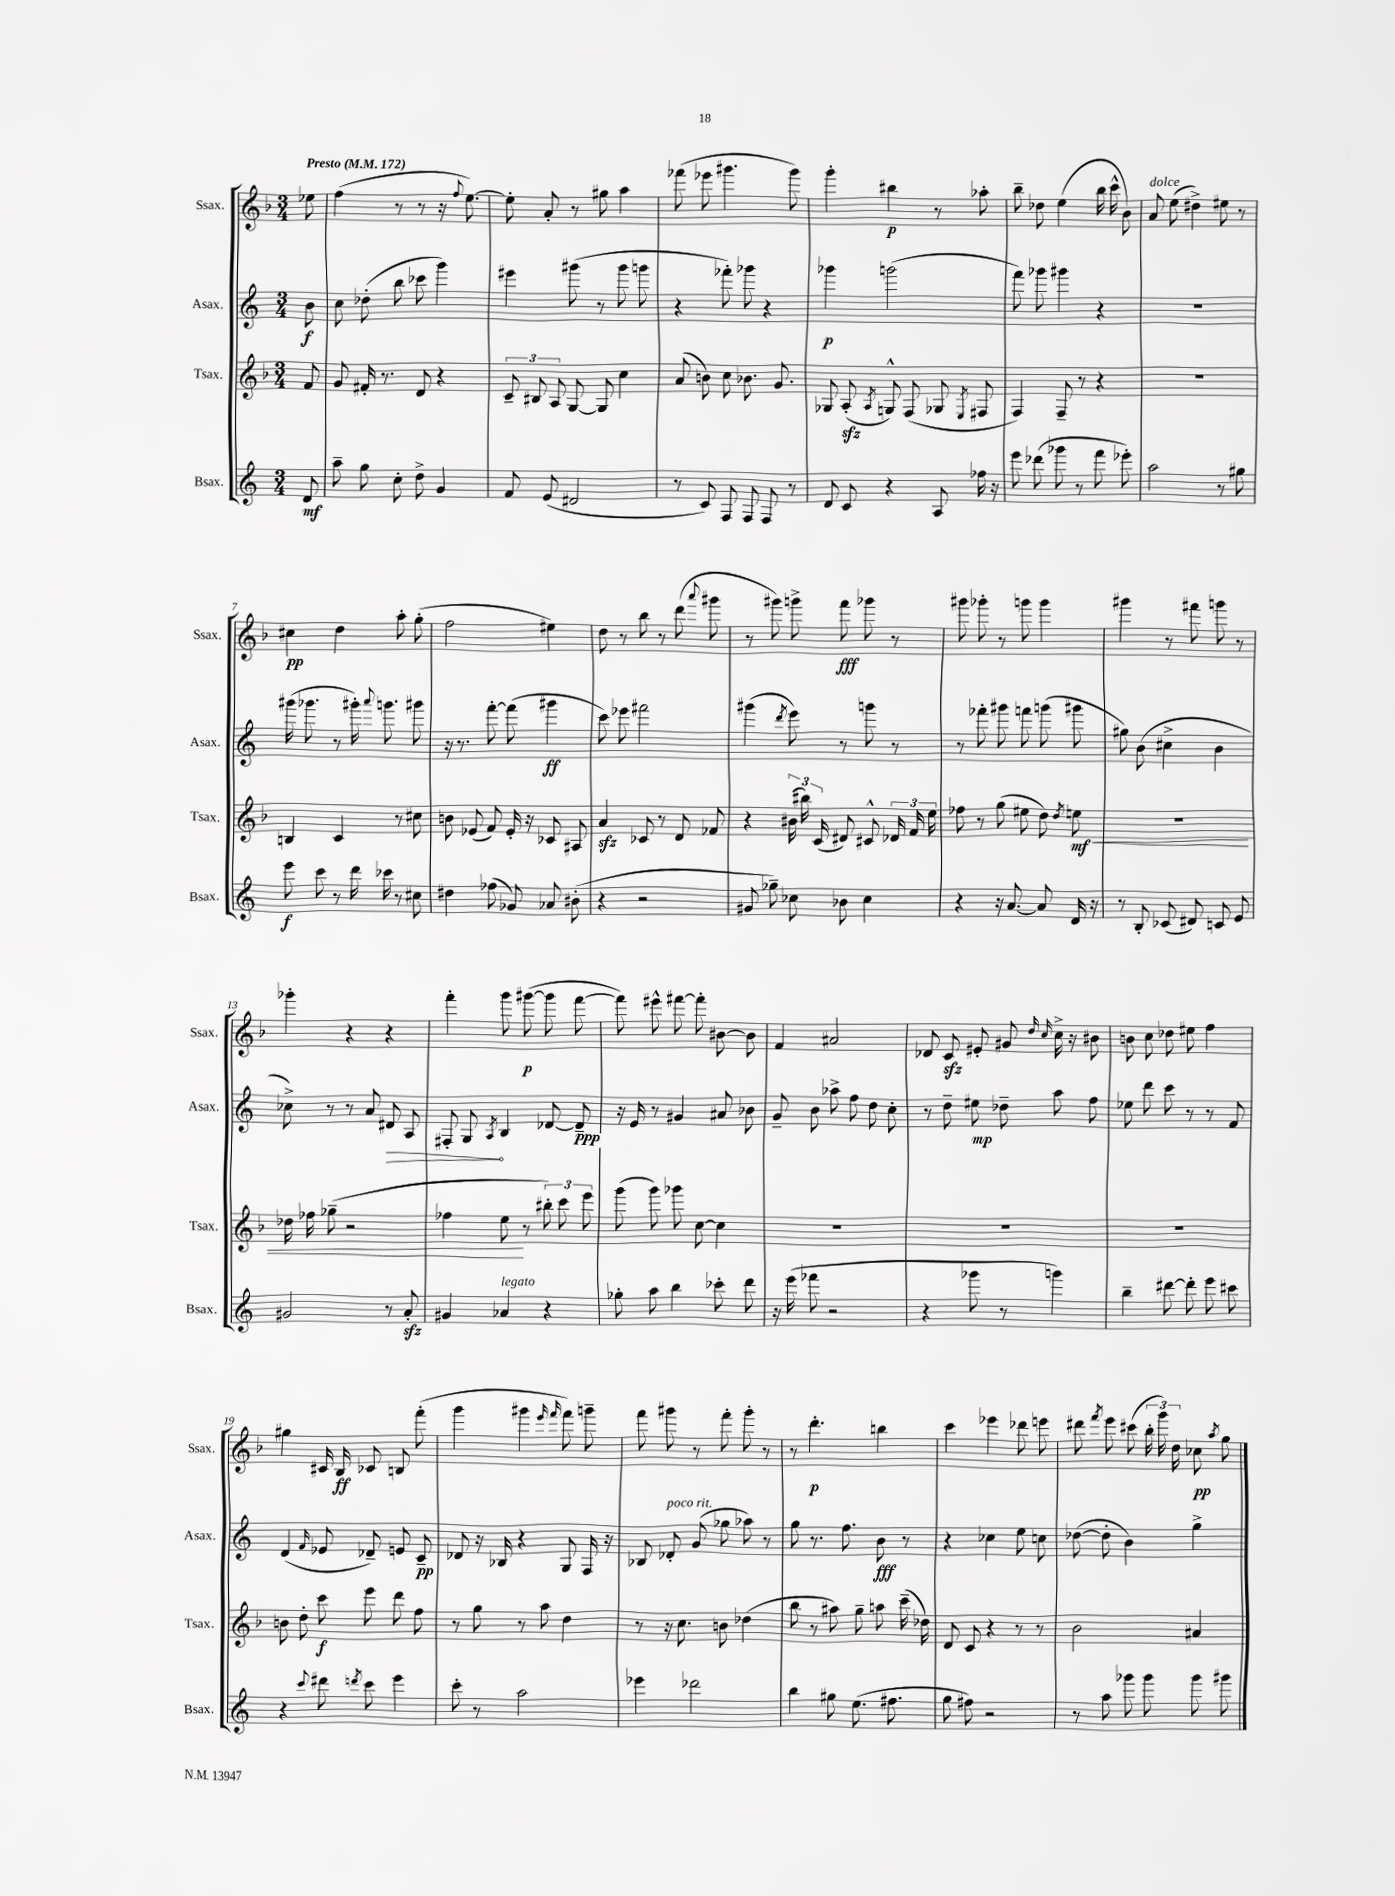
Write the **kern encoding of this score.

**kern	**dynam	**kern	**dynam	**kern	**dynam	**kern	**dynam
*part4	*part4	*part3	*part3	*part2	*part2	*part1	*part1
*staff4	*staff4	*staff3	*staff3	*staff2	*staff2	*staff1	*staff1
*I"Bsax.	*	*I"Tsax.	*	*I"Asax.	*	*I"Ssax.	*
*I'Bsax.	*	*I'Tsax.	*	*I'Asax.	*	*I'Ssax.	*
*clefG2	*	*clefG2	*	*clefG2	*	*clefG2	*
*k[]	*	*k[b-]	*	*k[]	*	*k[b-]	*
*M3/4	*	*M3/4	*	*M3/4	*	*M3/4	*
*MM172	*	*MM172	*	*MM172	*	*MM172	*
=	=	=	=	=	=	=	=
!	!	!	!	!	!	!LO:TX:a:B:t=Presto	!
8d/	mf	8f/	.	8b\	f	8ee-X\	.
=1	=1	=1	=1	=1	=1	=1	=1
8aa~\	.	8g/	.	8cc\	.	(4ff\	.
8gg\	.	16f#X'/	.	(8dd-X'\	.	.	.
.	.	8.r	.	.	.	.	.
8cc'\	.	.	.	8bb\	.	8r	.
8dd^\	.	8d/	.	8ccc-X\	.	8r	.
4g/	.	4r	.	4ggg\)	.	16r	.
.	.	.	.	.	.	8qqff/	.
.	.	.	.	.	.	[8.ee\)	.
=2	=2	=2	=2	=2	=2	=2	=2
8f/	.	12c~/	.	4eee#X\	.	8ee'\]	.
.	.	12B#X/	.	.	.	.	.
(8e/	.	.	.	.	.	8a'/	.
.	.	12A/	.	.	.	.	.
2d#X/	.	[8G/	.	(8ggg#X\	.	8r	.
.	.	8G/]	.	8r	.	8gg#X\	.
.	.	4cc\	.	8ggg#\	.	4aa\	.
.	.	.	.	8gggn\	.	.	.
=3	=3	=3	=3	=3	=3	=3	=3
8r	.	(8a/	.	4r	.	(8fff-X\	.
8c/)	.	8bn\)	.	.	.	8eee-X\	.
8F/	.	8cc\	.	8fff-X'\)	.	4.ggg#X\	.
8F/	.	8.b-X\	.	8ggg-X\	.	.	.
8F/	.	.	.	4r	.	.	.
.	.	8.g/	.	.	.	.	.
8r	.	.	.	.	.	8ggg#\)	.
=4	=4	=4	=4	=4	=4	=4	=4
8d/	.	8G-X/	.	4ggg-X\	p	4ggg'\	.
8c/	.	(8Azz'/	.	.	.	.	.
.	.	8qA/	.	.	.	.	.
4r	.	8Gn^^/)	.	(2gggn\	.	4bb#X\	p
.	.	(8F/	.	.	.	.	.
8A/	.	8G-X/	.	.	.	8r	.
.	.	8qE/	.	.	.	.	.
16ff-X\	.	8F#X/	.	.	.	8aa-X'\	.
16r	.	.	.	.	.	.	.
=5	=5	=5	=5	=5	=5	=5	=5
8eee\	.	4F/)	.	8fff\)	.	8bb-~\	.
(8ddd-X\	.	.	.	8ggg-X\	.	8dd-X\	.
8ggg-X\	.	8F~/	.	4ggg#X\	.	(4ee\	.
8r	.	8r	.	.	.	.	.
8fff\	.	4r	.	4r	.	16bb-\	.
.	.	.	.	.	.	16ccc^^\	.
8eee-X'\)	.	.	.	.	.	8b-\)	.
=6	=6	=6	=6	=6	=6	=6	=6
!	!	!	!	!	!	!LO:TX:a:i:t=dolce	!
2aa\	.	2.r	.	2.r	.	8a/	.
.	.	.	.	.	.	(8ee\	.
.	.	.	.	.	.	4dd#X^\)	.
8r	.	.	.	.	.	8ee#X\	.
8gg#X\	.	.	.	.	.	8r	.
!!LO:LB:g=z
=7	=7	=7	=7	=7	=7	=7	=7
8eee\	f	4Bn/	.	(16ggg#X\	.	4cc#X\	pp
.	.	.	.	8.ggg-X\	.	.	.
8ccc\	.	.	.	.	.	.	.
8r	.	4c/	.	8r	.	4dd\	.
16ddd\	.	.	.	16ggg#X'\)	.	.	.
.	.	.	.	8qqaaa/	.	.	.
16ccc-X\	.	.	.	8.gggn\	.	.	.
8r	.	8r	.	.	.	8aa'\	.
8cc#X\	.	8cc#X\	.	8ggg#X\	.	(8gg'\	.
=8	=8	=8	=8	=8	=8	=8	=8
4dd#X\	.	8bn\	.	16r	.	2ff\	.
.	.	.	.	8.r	.	.	.
.	.	(8e-X/	.	.	.	.	.
(8ff-X\	.	8f/)	.	[8fff'\	.	.	.
8g-X/)	.	16e-'/	.	(8fff\]	.	.	.
.	.	16r	.	.	.	.	.
8a-X/	.	8c-X/	.	4ggg#X\	ff	4ee#X\)	.
(8b#X'\	.	8A#X/	.	.	.	.	.
=9	=9	=9	=9	=9	=9	=9	=9
4r	.	4azz/	.	8ccc\)	.	8dd\	.
.	.	.	.	8eee-X\	.	8r	.
2r	.	8c-X/	.	2fff#X\	.	8bb-\	.
.	.	8r	.	.	.	8r	.
.	.	8d/	.	.	.	(8ddd\	.
.	.	.	.	.	.	8qqaaa/	.
.	.	8f-X/	.	.	.	8ggg#X\	.
=10	=10	=10	=10	=10	=10	=10	=10
8g#X/	.	4r	.	(4ggg#X\	.	8r	.
8gg-X~\)	.	.	.	.	.	8ggg#X\)	.
.	.	.	.	8qddd/	.	.	.
8cc-X\	.	(24b#X\	.	8eee\)	.	8gggn^\	.
.	.	24bb#X\)	.	.	.	.	.
.	.	(24c/	.	.	.	.	.
8b-X\	.	8d#X/)	.	8r	.	8fff\	fff
4cc-\	.	8c#X^^/	.	8gggn\	.	8ggg-X\	.
.	.	24d-X/	.	8r	.	8r	.
.	.	24f/	.	.	.	.	.
.	.	24ee\	.	.	.	.	.
=11	=11	=11	=11	=11	=11	=11	=11
4r	.	8ff-X\	.	8r	.	8ggg#X\	.
.	.	8r	.	8fff-X'\	.	8ggg-X'\	.
16r	.	(8gg\	.	8ggg#X\	.	8r	.
[8.a/	.	.	.	.	.	.	.
.	.	8ee#X\	.	8fffn\	.	8gggn\	.
8a/]	.	8dd\)	.	(8gggn\	.	4ggg\	.
.	.	8qdd/	.	.	.	.	.
!	!	!	!LO:HP:b	!	!	!	!
16d/	.	8een\	< mf	8ggg#X\	.	.	.
16r	.	.	.	.	.	.	.
=12	=12	=12	=12	=12	=12	=12	=12
8r	.	2.r	.	8gg#X\)	.	4ggg#X\	.
8B'/	.	.	.	(8b\	.	.	.
(8c-X/	.	.	.	4cc#X^\	.	8r	.
8d#X/)	.	.	.	.	.	8fff#X\	.
8cn/	.	.	.	4b\	.	8gggn\	.
8e/	.	.	.	.	.	8r	.
!!LO:LB:g=z
=13	=13	=13	=13	=13	=13	=13	=13
2g#X/	.	16dd-X\	.	8cc-X^\)	.	4ggg-X'\	.
.	.	16ff-X\	.	.	.	.	.
.	.	(8gg-X~\	.	8r	.	.	.
.	.	2r	.	8r	.	4r	.
.	.	.	.	8a/	.	.	.
!	!	!	!	!	!LO:HP:b	!	!
8r	.	.	.	8d#X/	>	4r	.
8azz'/	.	.	.	8A/	.	.	.
=14	=14	=14	=14	=14	=14	=14	=14
4g#X/	.	4ff-X\	.	8F#X'/	.	4fff'\	.
.	.	.	.	8G/	.	.	.
.	.	.	.	8qA/	.	.	.
!LO:TX:a:i:t=legato	!	!	!	!	!	!	!
4a-X/	.	8ee\	.	4B/	]	8ggg\	.
.	.	8r	[	.	.	([8ggg#X\	p
4r	.	12bb#X'\)	.	[8d-X/	.	8ggg#\]	.
.	.	12ccc\	.	.	.	.	.
.	.	.	.	8d-~/]	ppp	[8fff\	.
.	.	12eee\	.	.	.	.	.
=15	=15	=15	=15	=15	=15	=15	=15
8gg-X'\	.	(8ggg\	.	16r	.	8fff\])	.
.	.	.	.	16e/	.	.	.
8aa\	.	8ggg\)	.	8r	.	8eee#X^^\	.
4bb\	.	8ggg-X\	.	4g#X/	.	[8fff#X\	.
.	.	[8cc\	.	.	.	8fff#'\]	.
8ccc-X'\	.	4cc\]	.	8a#X/	.	[8b#X\	.
8ddd\	.	.	.	8b-X\	.	8b#\]	.
=16	=16	=16	=16	=16	=16	=16	=16
16r	.	2.r	.	8g~/	.	4f/	.
(16eee\	.	.	.	.	.	.	.
8fff-X\	.	.	.	8b\	.	.	.
2r	.	.	.	8aa-X^\	.	2a#X/	.
.	.	.	.	8ff\	.	.	.
.	.	.	.	8dd\	.	.	.
.	.	.	.	8cc'\	.	.	.
=17	=17	=17	=17	=17	=17	=17	=17
4r	.	2.r	.	8r	.	8d-X/	.
.	.	.	.	8dd~\	.	8czz/	.
8ggg-X\	.	.	.	8ee#X\	mp	8e#X'/	.
8r	.	.	.	8dd-X~\	.	8g#X/	.
.	.	.	.	.	.	16qqdd/	.
.	.	.	.	.	.	16qqcc/	.
4gggn\)	.	.	.	8aa\	.	16cc^\	.
.	.	.	.	.	.	16r	.
.	.	.	.	8ff\	.	8b#X\	.
=18	=18	=18	=18	=18	=18	=18	=18
4bb~\	.	2.r	.	8ee-X\	.	8bn\	.
.	.	.	.	8ddd\	.	8cc\	.
[8ddd#X\	.	.	.	8ccc\	.	8dd-X\	.
8ddd#'\]	.	.	.	8r	.	8ee#X\	.
8eee\	.	.	.	8r	.	4ff\	.
8ccc#X\	.	.	.	8f/	.	.	.
!!LO:LB:g=z
=19	=19	=19	=19	=19	=19	=19	=19
4r	.	8bn\	.	(4d/	.	4gg#X\	.
.	.	8dd'\	.	.	.	.	.
8qqccc/	.	.	.	16qqf/	.	.	.
8ddd#X\	.	8ccc\	f	8e-X/	.	16c#X/	.
.	.	.	.	.	.	16B-/	ff
8qdddn/	.	.	.	.	.	.	.
8ccc\	.	8eee\	.	8d-X~/)	.	8c-X/	.
4eee\	.	8ddd\	.	8en/	.	8Bn/	.
.	.	8ff\	.	8c~/	pp	(8fff'\	.
=20	=20	=20	=20	=20	=20	=20	=20
8ccc'\	.	8r	.	8d-X/	.	4ggg\	.
8r	.	8gg\	.	16r	.	.	.
.	.	.	.	16B-X/	.	.	.
2aa\	.	8r	.	4r	.	4ggg#X\	.
.	.	8aa\	.	.	.	.	.
.	.	.	.	.	.	16qqeee/	.
.	.	.	.	.	.	16qqfff/	.
.	.	4dd\	.	8G/	.	8fff\)	.
.	.	.	.	16F/	.	8gggn~\	.
.	.	.	.	16r	.	.	.
=21	=21	=21	=21	=21	=21	=21	=21
4eee-X\	.	8r	.	8B-X/	.	8fff\	.
!	!	!	!	!LO:TX:a:i:t=poco rit.	!	!	!
.	.	16r	.	8d-X'/	.	8ggg#X\	.
.	.	8.cc\	.	.	.	.	.
2ddd-X\	.	.	.	(8g/	.	8r	.
.	.	8bn\	.	8gg-X\	.	8fff'\	.
.	.	(4dd-X\	.	8aa-X\)	.	8ggg#'\	.
.	.	.	.	8r	.	8r	.
=22	=22	=22	=22	=22	=22	=22	=22
4bb\	.	8bb-\	.	8gg\	.	8r	.
.	.	8r	.	8.r	.	4.ddd'\	p
8gg#X\	.	8aa#X\)	.	.	.	.	.
.	.	.	.	8.ff\	.	.	.
(8.ee\	.	8gg~\	.	.	.	.	.
.	.	8aan\	.	8b\	fff	4bbn\	.
8.ff#X\	.	.	.	.	.	.	.
.	.	(16ccc~\	.	8r	.	.	.
.	.	16dd-X\)	.	.	.	.	.
=23	=23	=23	=23	=23	=23	=23	=23
8gg\	.	8d/	.	4r	.	4ccc\	.
8ff#X\)	.	8c/	.	.	.	.	.
2r	.	4r	.	4cc-X\	.	4eee-X\	.
.	.	8r	.	8ee\	.	8ddd-X\	.
.	.	8r	.	8ccn\	.	8eeen\	.
=24	=24	=24	=24	=24	=24	=24	=24
8r	.	2b-\	.	([8dd-X\	.	8ddd#X\	.
.	.	.	.	.	.	8qfff/	.
8aa\	.	.	.	8dd-'\]	.	8eee\	.
8ggg-X\	.	.	.	4b\)	.	(8ccc#X\	.
8ggg-\	.	.	.	.	.	24bb-'\	.
.	.	.	.	.	.	24ggg\)	.
.	.	.	.	.	.	24dd\	.
8ggg-\	.	4a#X/	.	4gg^\	.	8cc-X\	pp
.	.	.	.	.	.	8qaa/	.
8ggg#X\	.	.	.	.	.	8gg\	.
==	==	==	==	==	==	==	==
*-	*-	*-	*-	*-	*-	*-	*-
